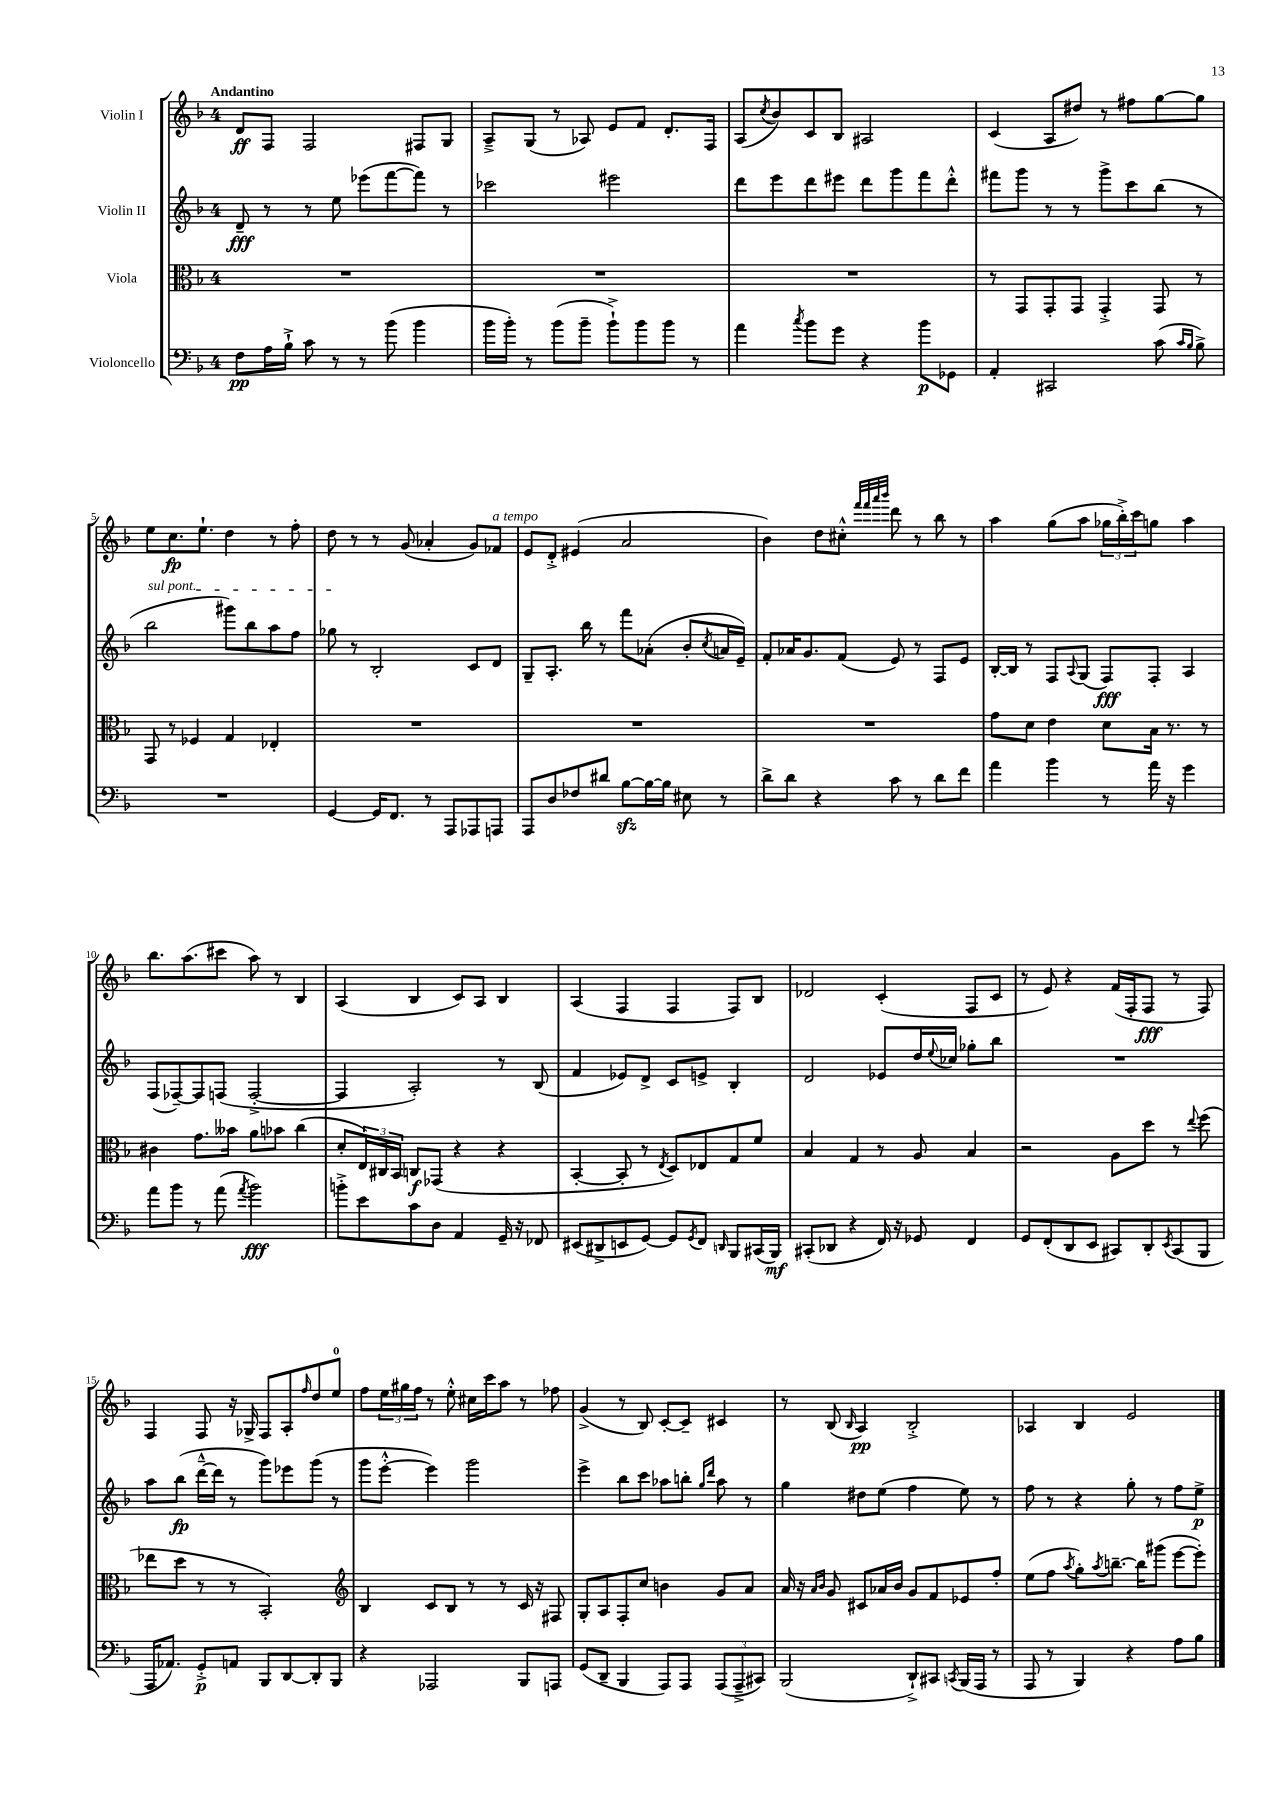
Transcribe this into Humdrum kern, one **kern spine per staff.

**kern	**kern	**kern	**kern
*staff4	*staff3	*staff2	*staff1
*clefF4	*clefC3	*clefG2	*clefG2
*k[b-]	*k[b-]	*k[b-]	*k[b-]
*M4/4	*M4/4	*M4/4	*M4/4
8F	1r	8d~	8d
16A	.	8r	8F
16B-`^	.	.	.
8c	.	8r	2F
8r	.	8ee	.
8r	.	(8eee-	.
(8b-	.	[8fff	.
4b-	.	8fff])	8F#
.	.	8r	8G
=	=	=	=
16b-	1r	2ccc-	8A~^
16b-')	.	.	.
8r	.	.	(8G
(8b-	.	.	8r
8b-~	.	.	8A-)
8b-`^)	.	2eee#	8e
8b-	.	.	8f
8b-	.	.	8.d'
8r	.	.	.
.	.	.	16F
=	=	=	=
4a	1r	8ddd	(8A
.	.	.	8qcc
.	.	8eee	8b-)
8qcc	.	.	.
8b-	.	8ddd	8c
8g	.	8eee#	8B-
4r	.	8ddd	2A#
.	.	8ggg	.
8b-	.	8fff	.
8GG-	.	8ddd'^^	.
=	=	=	=
4AA'	8r	8fff#	(4c
.	8GG	8ggg	.
2CC#	8GG'	8r	8A
.	8GG	8r	8dd#)
.	4GG'^	8ggg^	8r
.	.	8ccc	8ff#
(8c	8GG	(8bb-	[8gg
16qqc	.	.	.
16qqB-	.	.	.
8B-^)	8r	8r	8gg]
=	=	=	=
1r	8GG	2bb-	8ee
.	8r	.	8.cc
.	4F-	.	.
.	.	.	8.ee`
.	4G	8ggg#)	4dd
.	.	8bb-	.
.	4E-'	8aa	8r
.	.	8ff	8ff'
=	=	=	=
[4GG	1r	8gg-	8dd
.	.	8r	8r
16GG]	.	2B-'	8r
8.FF	.	.	.
.	.	.	(8g
8r	.	.	4a-'
8AAA	.	.	.
8AAA-	.	8c	8g)
8AAA	.	8d	8f-
=	=	=	=
8AAA	1r	8G~	8e
8D	.	8.A'	8d'^
8F-	.	.	(4e#
.	.	16bb-	.
8d#	.	8r	.
[8B-	.	8fff	2a
16B-_	.	(8a-'	.
16B-]	.	.	.
8E#	.	8b-'	.
.	.	8qcc	.
8r	.	16a	.
.	.	16e~)	.
=	=	=	=
8d^	1r	8f'	4b-)
8d	.	16a-	.
.	.	8.g	.
4r	.	.	8dd
.	.	(8f	8cc#'^^
.	.	.	32qqfff
.	.	.	32qqfff
.	.	.	32qqaaa
.	.	.	32qqbbb-
8c	.	8e)	8ddd
8r	.	8r	8r
8d	.	8F	8bb-
8f	.	8e	8r
=	=	=	=
4a	8g	[16B-'	4aa
.	.	16B-]	.
.	8d	8r	.
4b-	4e	8F	(8gg
.	.	8qqA	.
.	.	(8G	8aa
8r	8d	8F)	24gg-
.	.	.	24bb-'^)
.	.	.	24ccc
16a	16B-	8F'	8gg
16r	8.r	.	.
4g	.	4A	4aa
.	8r	.	.
=	=	=	=
8a	4c#	(8F	8.bb-
8b-	.	[8F-~)	.
.	.	.	(8.aa
8r	8.g	8F-]	.
(8a	.	(8F	8ccc#
.	16b--	.	.
8qa	.	.	.
2b-)	8a	[2F'^	8aa)
.	8b-	.	8r
.	(4cc	.	4B-
=	=	=	=
8b'^	8d'	4F]	(4A
8e	24E)	.	.
.	24C#	.	.
.	24BB-	.	.
8c	8C	2A')	4B-
8D	(8GG-	.	.
4AA	4r	.	8c)
.	.	.	8A
16GG~	4r	8r	4B-
16r	.	.	.
8FF-	.	(8B-	.
=	=	=	=
(8EE#	[4BB-'	4f	(4A
8DD#^	.	.	.
8EE	8BB-']	8e-)	4F
[8GG)	8r	8d^	.
.	8qE	.	.
8GG]	8D)	8c	4F
8qGG	.	.	.
8FF	8E-	8e^	.
16qqDD	.	.	.
8BBB-	8G	4B-'	8F)
(16CC#	8f	.	8B-
16BBB-)	.	.	.
=	=	=	=
(8CC#'	4B-	2d	2d-
8DD-	.	.	.
4r	4G	.	.
16FF)	8r	8e-	(4c'
16r	.	.	.
8GG-	8A	16dd	.
.	.	8qqee	.
.	.	16cc-	.
4FF	4B-	8gg-'	8F
.	.	8bb-	8c
=	=	=	=
8GG	2r	1r	8r
(8FF'	.	.	8e)
8DD	.	.	4r
8EE	.	.	.
8CC#)	8A	.	(16f
.	.	.	16F'
8DD'	8dd	.	8F
8qEE	.	.	.
(8CC#	8r	.	8r
.	8qqee	.	.
8BBB-	(8ff	.	8F)
=	=	=	=
16AAA	8ee-	8aa	4F
8.AA-)	.	.	.
.	8dd	(8bb-	.
8GG'^	8r	[16ddd~^^	8F
.	.	16ddd]	.
8AA	8r	8r	16r
.	.	.	16G-^
8BBB-	2BB-')	8ggg)	8F
[8DD	.	8eee-	8A'
.	.	.	16qqff
8DD']	.	(8ggg	8dd
8BBB-	.	8r	8ee
=	=	=	=
*	*clefG2	*	*
4r	4B-	8ggg	8ff
.	.	[8eee'^^	24ee
.	.	.	24gg#
.	.	.	24ff
2AAA-	8c	4eee])	8r
.	8B-	.	8ee'^^
.	8r	2ggg	16cc#
.	.	.	16ccc
.	8r	.	8aa
8BBB-	16c	.	8r
.	16r	.	.
8AAA	8F#	.	8ff-
=	=	=	=
(8GG	8G'	4eee^	(4g^
8DD~	8A	.	.
4BBB-	8F'	8bb-	8r
.	8cc	8ccc	8B-)
8AAA)	4b	8aa-	[8c'
8AAA	.	8bb'	8c~]
.	.	16qqgg	.
.	.	16qqddd	.
(12AAA	8g	8aa-	4c#
12AAA~^	.	.	.
.	8a	8r	.
12CC#)	.	.	.
=	=	=	=
(2BBB-	16a	4gg	8r
.	16r	.	.
.	16qqa	.	.
.	16qqb-	.	.
.	8g	.	(8B-
.	.	.	16qqB-
.	8c#	8dd#	4A)
.	16a-	(8ee	.
.	16b-	.	.
8DD`^)	8g	4ff	2B-'^
8CC#	8f	.	.
8qCC	.	.	.
(16BBB-	8e-	8ee)	.
16AAA	.	.	.
8r	8ff'	8r	.
=	=	=	=
8AAA	(8ee	8ff	4A-
8r	8ff	8r	.
.	8qaa	.	.
4BBB-)	8gg')	4r	4B-
.	8qaa	.	.
.	[8.bb~	.	.
4r	.	8gg'	2e
.	16bb]	.	.
.	(8ggg#	8r	.
8A	[8eee	8ff	.
8B-	8eee'])	8ee^	.
==	==	==	==
*-	*-	*-	*-
